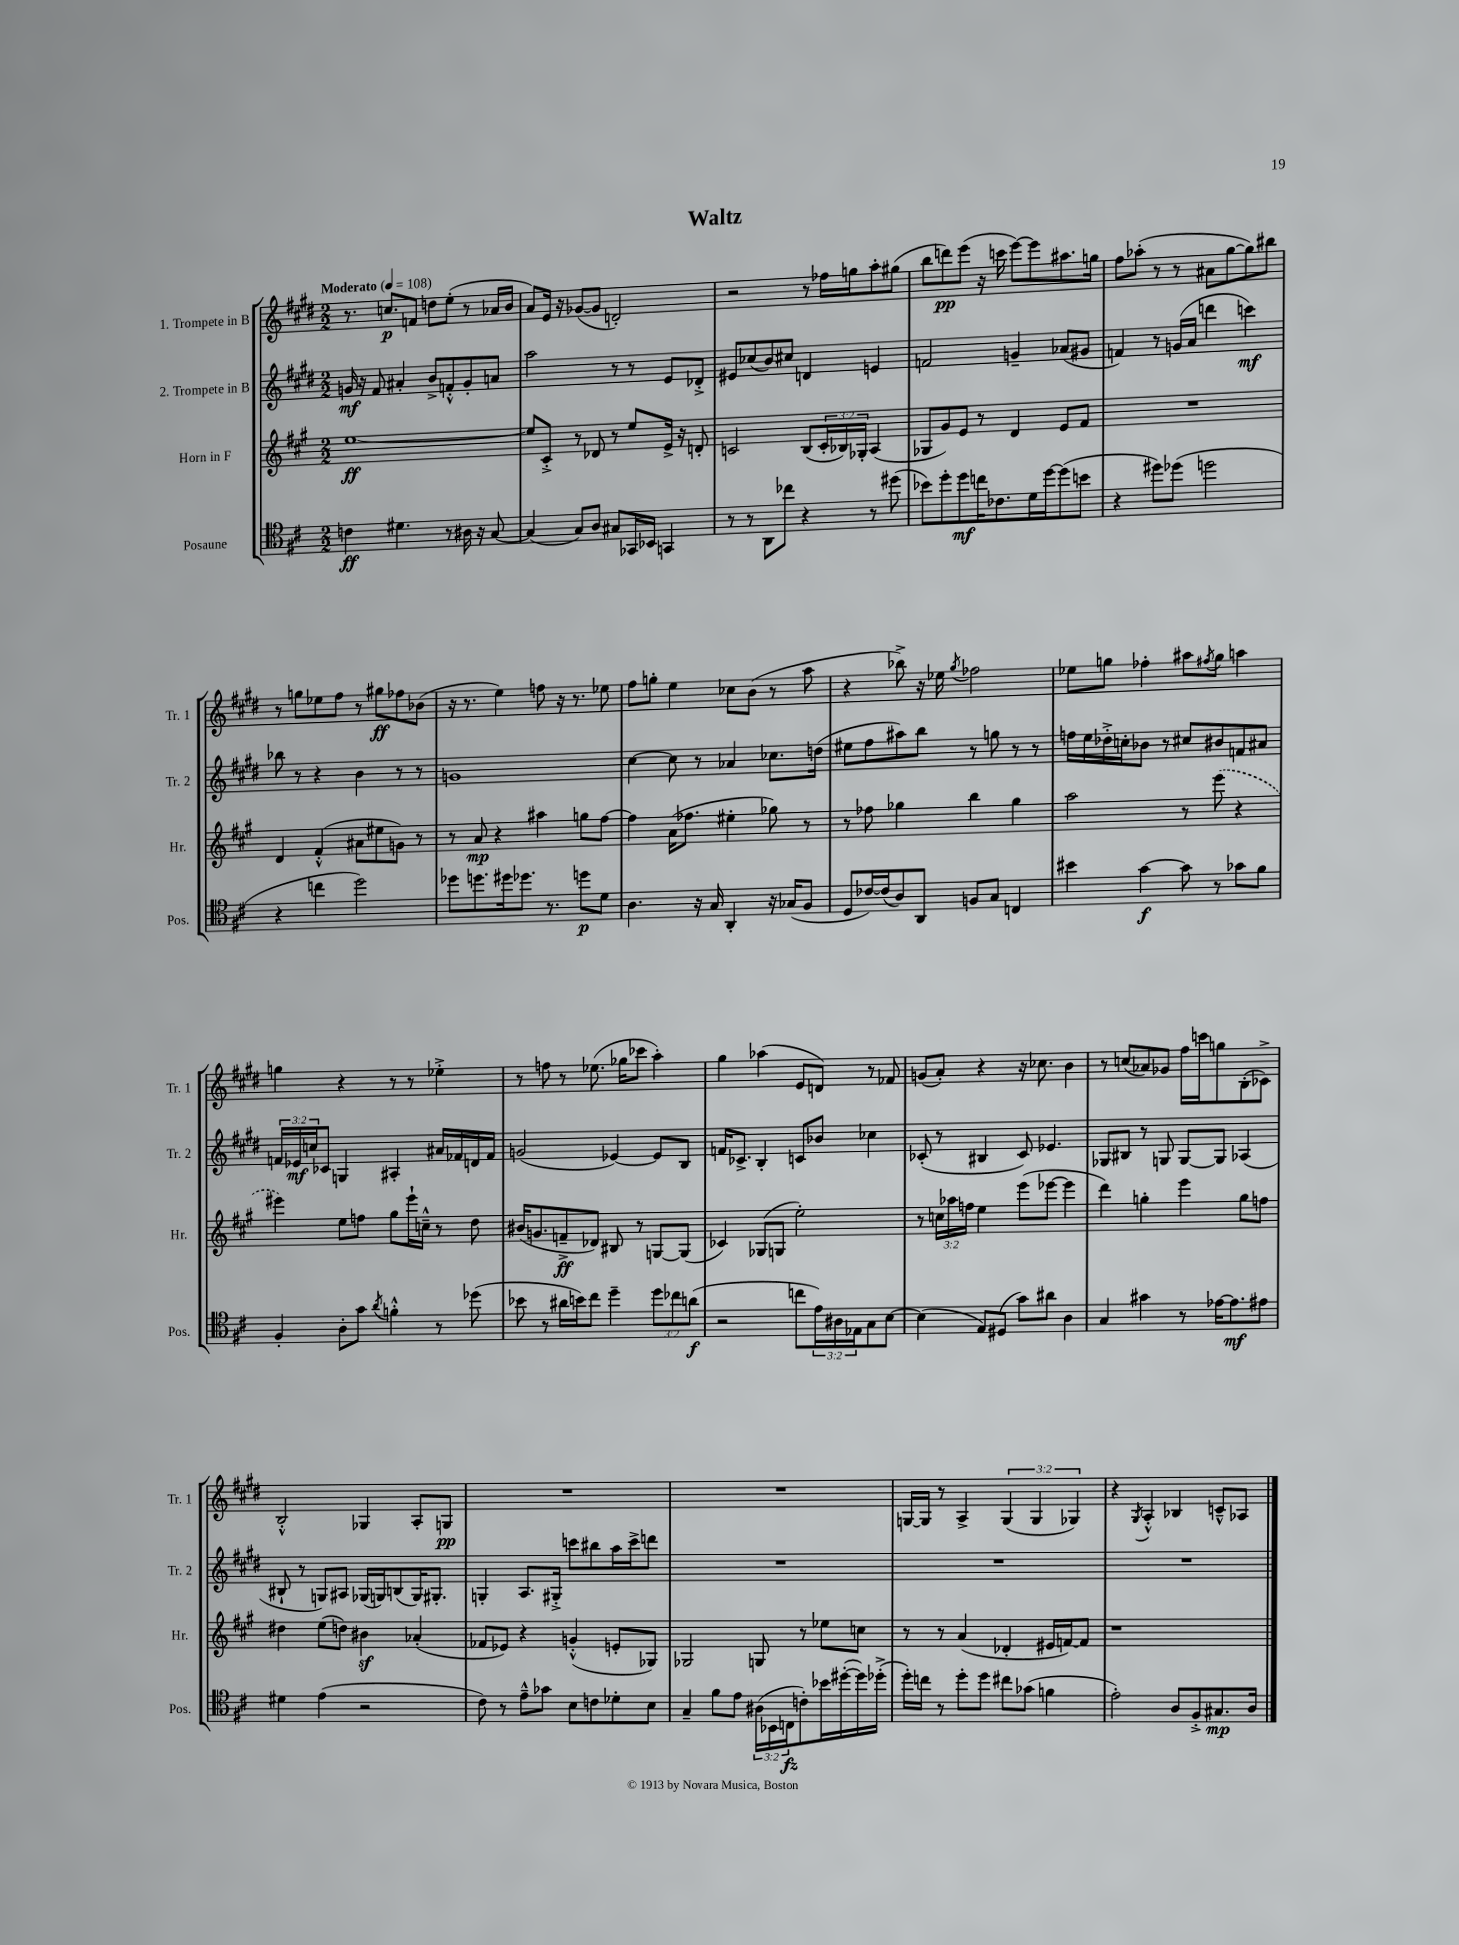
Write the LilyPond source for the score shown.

\header { title = "Waltz" }
<<
\new StaffGroup <<
\new Staff = "s0" \with { instrumentName = "1. Trompete in B" shortInstrumentName = "Tr. 1" } {
    \clef treble \key e \major \numericTimeSignature \time 2/2 \override Staff.TupletNumber.text = #tuplet-number::calc-fraction-text \tempo "Moderato" 4 = 108
    r8. c''8.\p f'8 d''8 e''8-.( r8 aes'16 b'16 |
    a'8) e'16 r16 ges'8~( ges'8 d'2-.) |
    r2 r8 fes''16 g''16 a''8-. gis''8( |
    b''8 d'''8\pp) e'''8( r16 c'''16 e'''8~) e'''8 ais''8. g''16 |
    fis''8 aes''8-.( r8 r8 ais'8 gis''8~ gis''8) bis''8 |
    r8 g''8 ees''8 fis''8 r8 gis''8\ff fes''8 bes'8( |
    r16 r8. e''4) f''8 r16 r8. ees''8 |
    fis''8 g''8-. e''4 ces''8 b'8( r8 a''8 |
    r4 bes''8->) r16 ees''16 \acciaccatura { gis''8 } fes''2 |
    ees''8 g''8 fes''4-. ais''8 \acciaccatura { fis''8 } g''8 a''4 |
    g''4 r4 r8 r8 ees''4-.-> |
    r8 f''8 r8 ees''8.( ges''16 ces'''8 a''4-.) |
    gis''4 aes''4( e'8 d'8) r8 fes'8 |
    g'8( a'8-.) r4 r16 ces''8. b'4 |
    r8 c''8( aes'8) ges'8 fis''16 c'''16 g''8 b8-.( ces'8->) |
    b2-.-^ ges4 a8-. g8\pp |
    R1 |
    R1 |
    g16~ g16 r8 a4-> \tuplet 3/2 { g4( g4 ges4) } |
    r4 \acciaccatura { gis8 } a4-.-^ bes4 c'8---^ aes8 \bar "|." |
}
\new Staff = "s1" \with { instrumentName = "2. Trompete in B" shortInstrumentName = "Tr. 2" } {
    \clef treble \key e \major \numericTimeSignature \time 2/2 \override Staff.TupletNumber.text = #tuplet-number::calc-fraction-text
    g'16\mf r16 fis'8 ais'4-. b'8-> f'8-.-^ g'8-. a'8 |
    a''2 r8 r8 e'8 des'8-.-> |
    eis'8 ces''8( b'8) cis''8 d'4 e'4 |
    f'2 g'4-- aes'8( gis'8 |
    f'4) r8 g'16( a'16 d'''4 c'''4\mf) |
    bes''8 r8 r4 b'4 r8 r8 |
    g'1 |
    cis''4~ cis''8 r8 aes'4 ces''8. d''16( |
    eis''8 fis''8 ais''8) b''8 r8 g''8 r8 r8 |
    f''16 e''16 des''16-.-> c''16-. bes'8 r8 cis''8 bis'8 f'8 ais'8 |
    \tuplet 3/2 { f'16 ees'16\mf c''16 } ces'8 g4 ais4-. ais'16 fes'16 d'16 fes'16 |
    g'2( ees'4~) ees'8 b8 |
    f'16 ces'8.-> b4-. c'8 bes'8 ces''4 |
    ces'8-.( r8 bis4 ces'8) ees'4. |
    ges8 bis8 r8 g8 g8~ g8 aes4( |
    bis8-! r8 g8) ais8 ges16( g16) b8( g16) gis8.-. |
    g4-. a8. gis16-.-> c'''8 bis''8 a''16 c'''16-> d'''8 |
    R1 |
    R1 |
    R1 \bar "|." |
}
\new Staff = "s2" \with { instrumentName = "Horn in F" shortInstrumentName = "Hr." } {
    \clef treble \key a \major \numericTimeSignature \time 2/2 \override Staff.TupletNumber.text = #tuplet-number::calc-fraction-text
    e''1~\ff |
    e''8 cis'8-.-> r8 des'8 r8 e''8 e'16-> r16 d'8-. |
    c'2 b8( \tuplet 3/2 { c'16-. bes16) ges16-. } a4( |
    ges8 gis'8) e'8 r8 d'4 e'8 fis'8 |
    R1 |
    d'4 fis'4-.-^( ais'8 eis''8 g'8) r8 |
    r8 a'8\mp r4 ais''4 g''8 fis''8~ |
    fis''4 a'16( fes''8. eis''4-. ges''8) r8 |
    r8 fes''8 ges''4 b''4 ges''4 |
    a''2 r8 \once \slurDashed e'''8( r4 |
    eis'''4) e''8 f''8 gis''8 eis'''16-! c''16---^ r8 d''8 |
    bis'16( g'8. f'8--->\ff des'8) bis8 r8 g8~ g8( |
    ces'4) ges8( g8 e''2-.) |
    r8 \tuplet 3/2 { c''16 aes''16 f''16 } e''4 e'''8( ees'''8~ ees'''4 |
    d'''4) g''4-. e'''4 g''8 f''8 |
    dis''4 e''8( d''8) bis'4\sf aes'4-.( |
    fes'8 ees'8) r4 g'4-.-^( e'8-. ges8) |
    ges2 g8 r8 ees''8 c''8 |
    r8 r8 a'4( des'4-. eis'16 f'16~) f'8 |
    r1 \bar "|." |
}
\new Staff = "s3" \with { instrumentName = "Posaune" shortInstrumentName = "Pos." } {
    \clef tenor \key d \major \numericTimeSignature \time 2/2 \override Staff.TupletNumber.text = #tuplet-number::calc-fraction-text
    c'4\ff dis'4. r8 ais16 r16 g8~ |
    g4( g8) a8 gis8 ges,16 bes,16 g,4 |
    r8 r8 a,8 ces''8 r4 r8 dis''8( |
    bes'8) d''8-. d''8\mf c''16 ces'8. d'16 d''16~ d''8( b'8 |
    r4 dis''8) des''8( d''2 |
    r4 c''4 d''2) |
    des''8 d''8. dis''16 des''8. r8. d''8\p d'8 |
    a4. r16 g16 a,4-. r16 ges16( fis8 |
    d8 ces'16~) ces'16( a8) a,8 f8 g8 c4 |
    bis'4 g'4~\f g'8 r8 ges'8 fis'8 |
    fis4-. a8-. g'8 \acciaccatura { a'8 } f'4-.-^ r8 des''8( |
    bes'8 r8 ais'16 b'16) cis''8 d''4-- \tuplet 3/2 { d''8 ces''8 a'8\f( } |
    r2 c''8 \tuplet 3/2 { e'16) ais16 ees16 } g8 b8~ |
    b4( e8) dis8( g'8) ais'8 a4 |
    g4 gis'4 r8 ees'16~ ees'8.\mf eis'8 |
    dis'4 e'4( r2 |
    cis'8) r8 e'8---^ ges'8 b8 c'8 des'8-. b8 |
    g4-- fis'8 e'8 \tuplet 3/2 { ais16( bes,16 c16\fz } c'8-.) bes'16 dis''16~-.( dis''16) des''16-.->( |
    d''16-.) c''16 r8 d''8-. d''8 cis''8 ges'8( f'4 |
    e'2-.) a8 fis8-.-> gis8.\mp a16 \bar "|." |
}
>>
>>
\layout { \context { \Score \remove "Bar_number_engraver" } }
